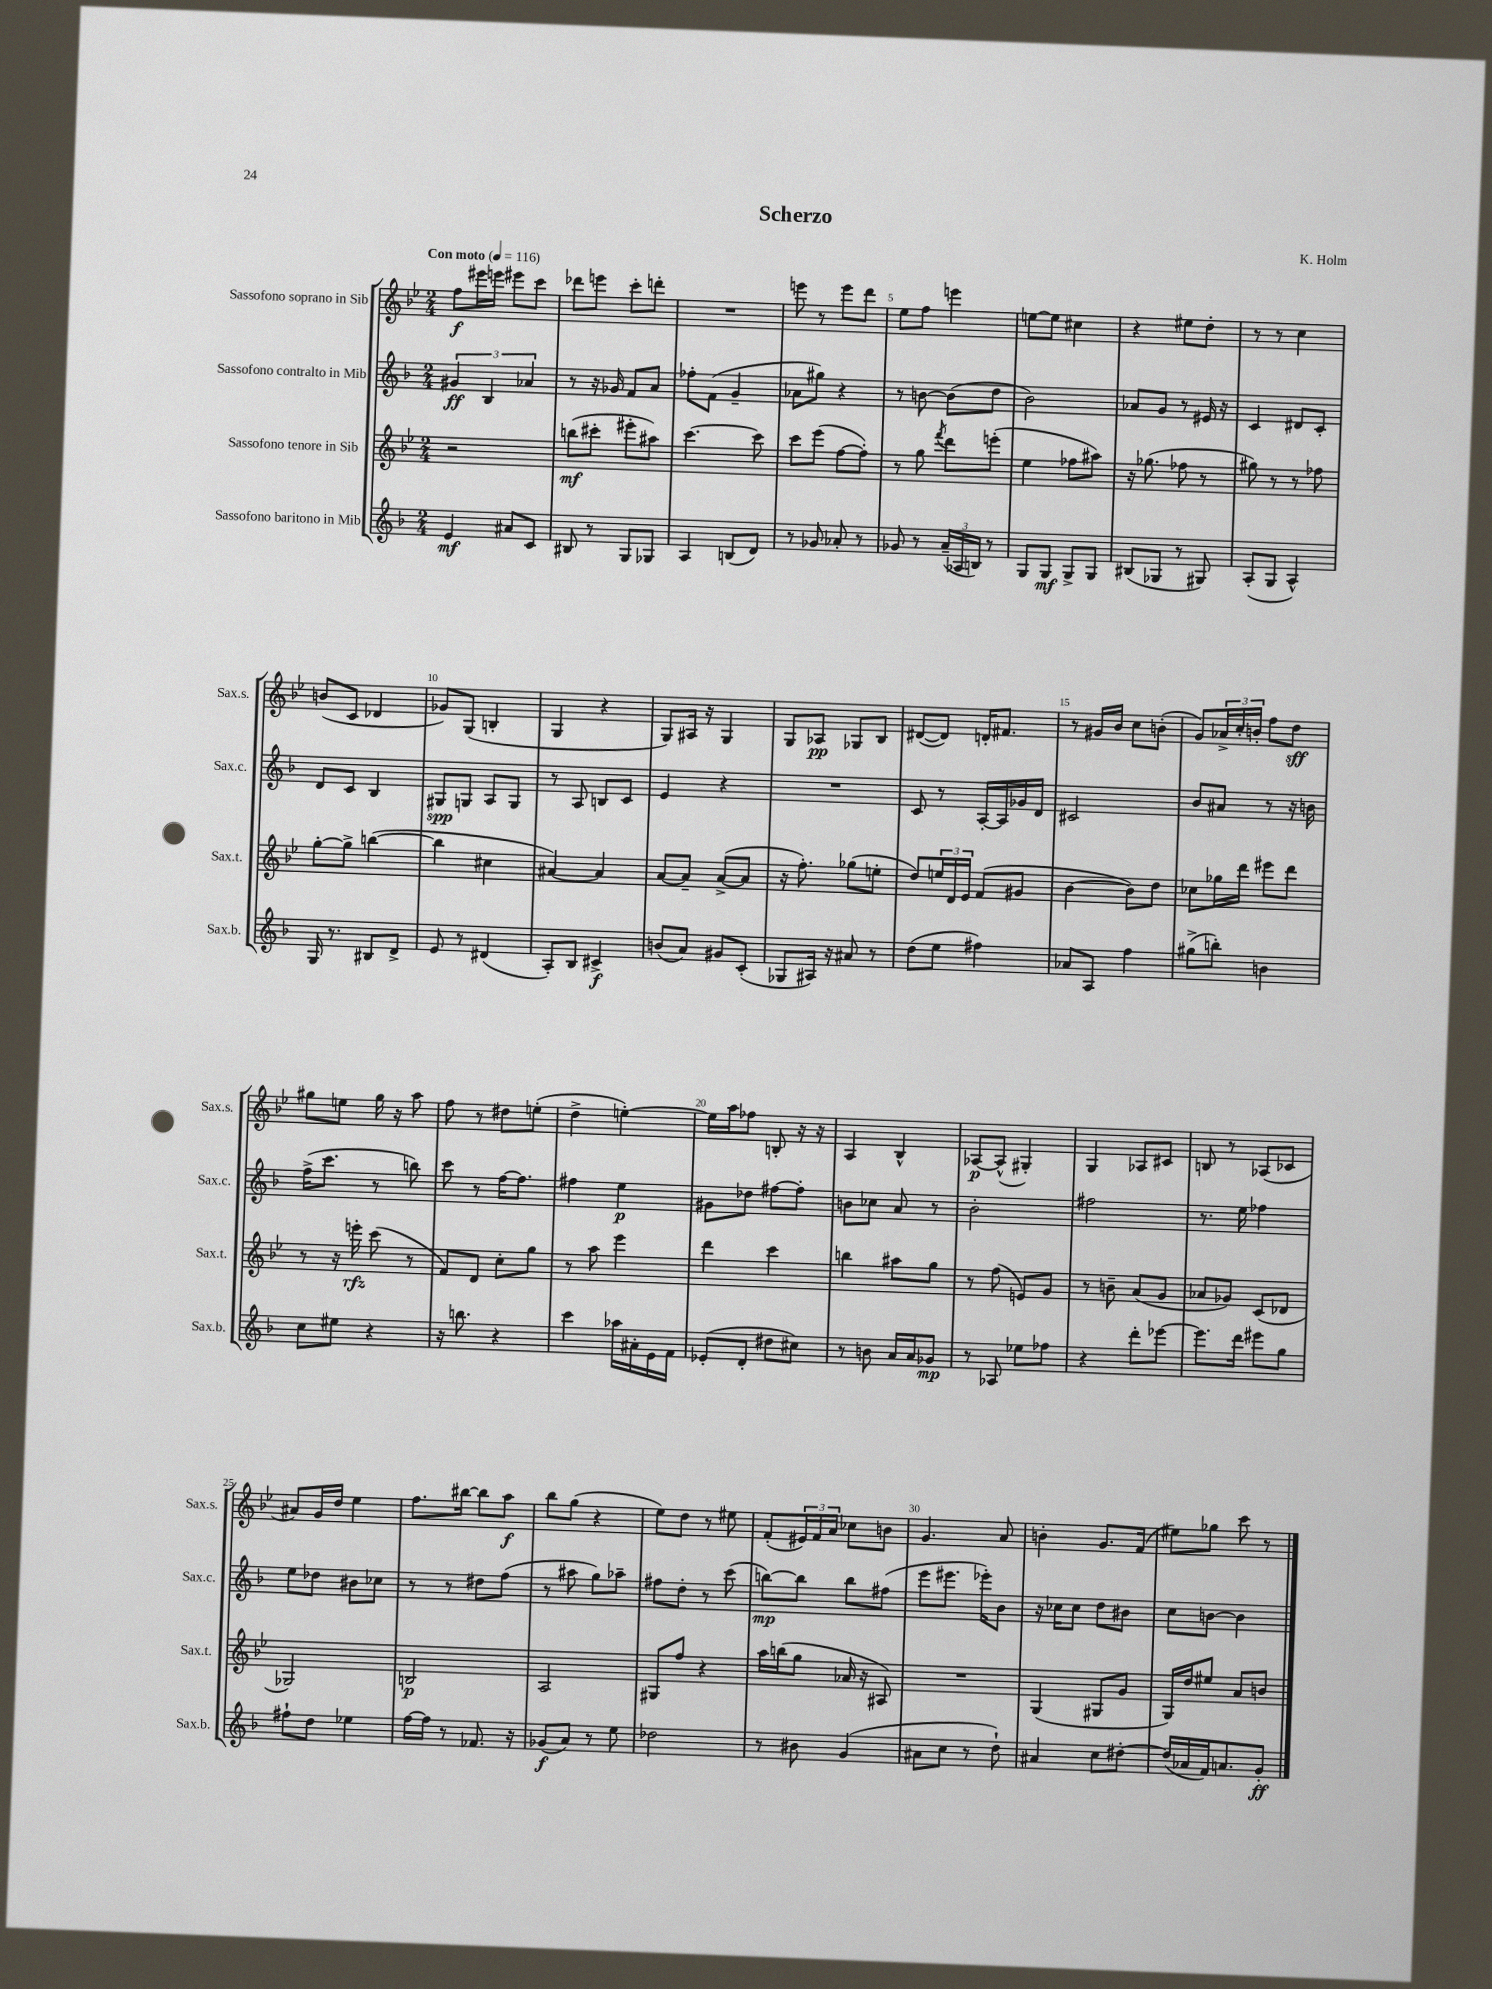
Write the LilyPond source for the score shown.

\header { title = "Scherzo" composer = "K. Holm" }
<<
\new StaffGroup <<
\new Staff = "s0" \with { instrumentName = "Sassofono soprano in Sib" shortInstrumentName = "Sax.s." } {
    \clef treble \key bes \major \numericTimeSignature \time 2/4 \tempo "Con moto" 4 = 116
    f''8\f eis'''16 e'''16 eis'''8 c'''8 |
    des'''8 e'''8 c'''8-. d'''8-. |
    R2 |
    e'''8 r8 e'''8 d'''8 |
    ees''8 f''8 e'''4 |
    e''8~ e''8 cis''4 |
    r4 eis''8 d''8-. |
    r8 r8 c''4 |
    b'8( c'8 des'4 |
    ges'8) g8( b4-. |
    g4 r4 |
    g8) ais16 r16 g4 |
    g8 aes8\pp ges8 bes8 |
    dis'8~( dis'8) d'16-. fis'8. |
    r8 gis'16 bes'16 c''8 b'8-.( |
    g'8) \tuplet 3/2 { aes'16-> c''16-. b'16-. } f''8 d''8\sff |
    gis''8 e''8 gis''16 r16 a''8 |
    f''8 r8 dis''8 e''8-.( |
    d''4-> e''4~-.) |
    e''16 a''16 fes''8 b8-. r16 r16 |
    a4 bes4-^ |
    aes8~\p aes8-^( gis4-.) |
    g4 aes8 cis'8 |
    b8 r8 aes8( ces'8 |
    ais'8) g'16 d''16 ees''4 |
    f''8. bis''16~ bis''8 a''8\f |
    bes''8 g''8( r4 |
    ees''8) d''8 r8 eis''8 |
    f'8-.( \tuplet 3/2 { eis'16) f'16 a'16 } ces''8 b'8 |
    g'4. a'8 |
    b'4-. g'8. f'16( |
    eis''8) ges''8 c'''8 r8 \bar "|." |
}
\new Staff = "s1" \with { instrumentName = "Sassofono contralto in Mib" shortInstrumentName = "Sax.c." } {
    \clef treble \key f \major \numericTimeSignature \time 2/4
    \tuplet 3/2 { gis'4\ff bes4 aes'4 } |
    r8 r16 ges'16 f'8 a'8 |
    fes''8-. f'8( g'4-- |
    aes'8 gis''8) r4 |
    r8 b'8~ b'8( d''8 |
    bes'2) |
    aes'8 g'8 r8 eis'16 r16 |
    c'4 dis'8 c'8-. |
    d'8 c'8 bes4 |
    gis8\spp g8 a8 g8 |
    r8 a8 b8 c'8 |
    e'4 r4 |
    R2 |
    c'8 r8 a16~-. a16 ges'16 d'16 |
    cis'2 |
    bes'8 ais'8 r8 r16 b'16 |
    f''16->( c'''8. r8 b''8) |
    c'''8 r8 f''16~ f''8. |
    fis''4 e''4\p |
    gis'8 des''8 fis''8~ fis''8-. |
    b'8 ces''8 a'8 r8 |
    bes'2-. |
    fis''2 |
    r8. e''16 fes''4 |
    e''8 des''8 bis'8 ces''8 |
    r8 r8 dis''8 f''8( |
    r8 ais''8 g''8) aes''8-- |
    fis''8 d''8-. r8 c'''8( |
    b''8~\mp) b''8 b''8 fis''8( |
    e'''8 eis'''8. ees'''16-.) bes'8 |
    r16 ces''16 ces''8 d''8 bis'8 |
    c''8 b'8~ b'4 \bar "|." |
}
\new Staff = "s2" \with { instrumentName = "Sassofono tenore in Sib" shortInstrumentName = "Sax.t." } {
    \clef treble \key bes \major \numericTimeSignature \time 2/4
    r2 |
    b''8\mf( cis'''8-. eis'''8-. ais''8) |
    c'''4.~ c'''8 |
    c'''8 ees'''8( f''8~ f''8-.) |
    r8 g''8 \acciaccatura { f'''8 } d'''8 e'''8-.( |
    ees''4 fes''8 ais''8) |
    r16 ges''8.( fes''8 r8 |
    gis''8) r8 r8 fes''8 |
    g''8~-. g''8-> b''4~( |
    b''4 cis''4 |
    ais'4~) ais'4 |
    a'8~ a'8-- a'8~->( a'8 |
    r16 f''8.-.) ges''8( e''8-. |
    d''8) \tuplet 3/2 { e''16 d'16 ees'16 } f'8( gis'8 |
    bes'4~ bes'8) d''8 |
    ces''8 ges''16 d'''16 eis'''8 d'''8 |
    r8 r16 e'''16-.\rfz c'''8( r8 |
    f'8) d'8 c''8-. g''8 |
    r8 a''8 ees'''4 |
    d'''4 c'''4 |
    b''4 ais''8 g''8 |
    r8 f''8( e'8) g'8 |
    r8 b'8-- a'8( g'8 |
    aes'8 ges'8) c'8( des'8 |
    ges2) |
    b2\p |
    a2 |
    gis8 f''8 r4 |
    a''16 b''16( g''8 aes'16 r16 ais8) |
    R2 |
    g4( gis8 g'8 |
    g16) d''16 eis''8 a'8 b'8 \bar "|." |
}
\new Staff = "s3" \with { instrumentName = "Sassofono baritono in Mib" shortInstrumentName = "Sax.b." } {
    \clef treble \key f \major \numericTimeSignature \time 2/4
    e'4\mf ais'8 c'8 |
    bis8 r8 g8 ges8 |
    a4 b8( d'8) |
    r8 ges'8 aes'8-. r8 |
    ges'8 r8 \tuplet 3/2 { a'16--( aes16 b16) } r8 |
    g8 g8\mf g8-> g8 |
    bis8( ges8 r8 gis8) |
    a8-.( g8 a4-^) |
    g16 r8. bis8 d'8-> |
    e'8 r8 dis'4( |
    a8-.) bes8 cis'4->\f |
    b'8( a'8) gis'8 c'8-.( |
    ges8 ais16) r16 ais'8 r8 |
    d''8( e''8 fis''4) |
    aes'8 a8 f''4 |
    gis''8->( b''8-.) b'4 |
    c''8 eis''8 r4 |
    r16 b''8. r4 |
    c'''4 aes''16 ais'16-. e'16 f'16 |
    ees'8-.( d'8-. dis''8 cis''8) |
    r8 b'8 a'16 a'16 ges'8\mp |
    r8 aes8 ees''8 fes''8 |
    r4 d'''8-. ees'''8~ |
    ees'''8. d'''16 eis'''8 g''8 |
    fis''8-! d''8 ees''4 |
    f''16~ f''16 r8 fes'8. r16 |
    ges'8\f( a'8) r8 e''8 |
    des''2 |
    r8 bis'8 g'4( |
    ais'8 c''8 r8 d''8-!) |
    ais'4 c''8 dis''8~-. |
    dis''16( aes'16 f'16) a'8. g'8-.\ff \bar "|." |
}
>>
>>
\layout { \context { \Score \override BarNumber.break-visibility = ##(#f #t #t) barNumberVisibility = #(every-nth-bar-number-visible 5) } }
